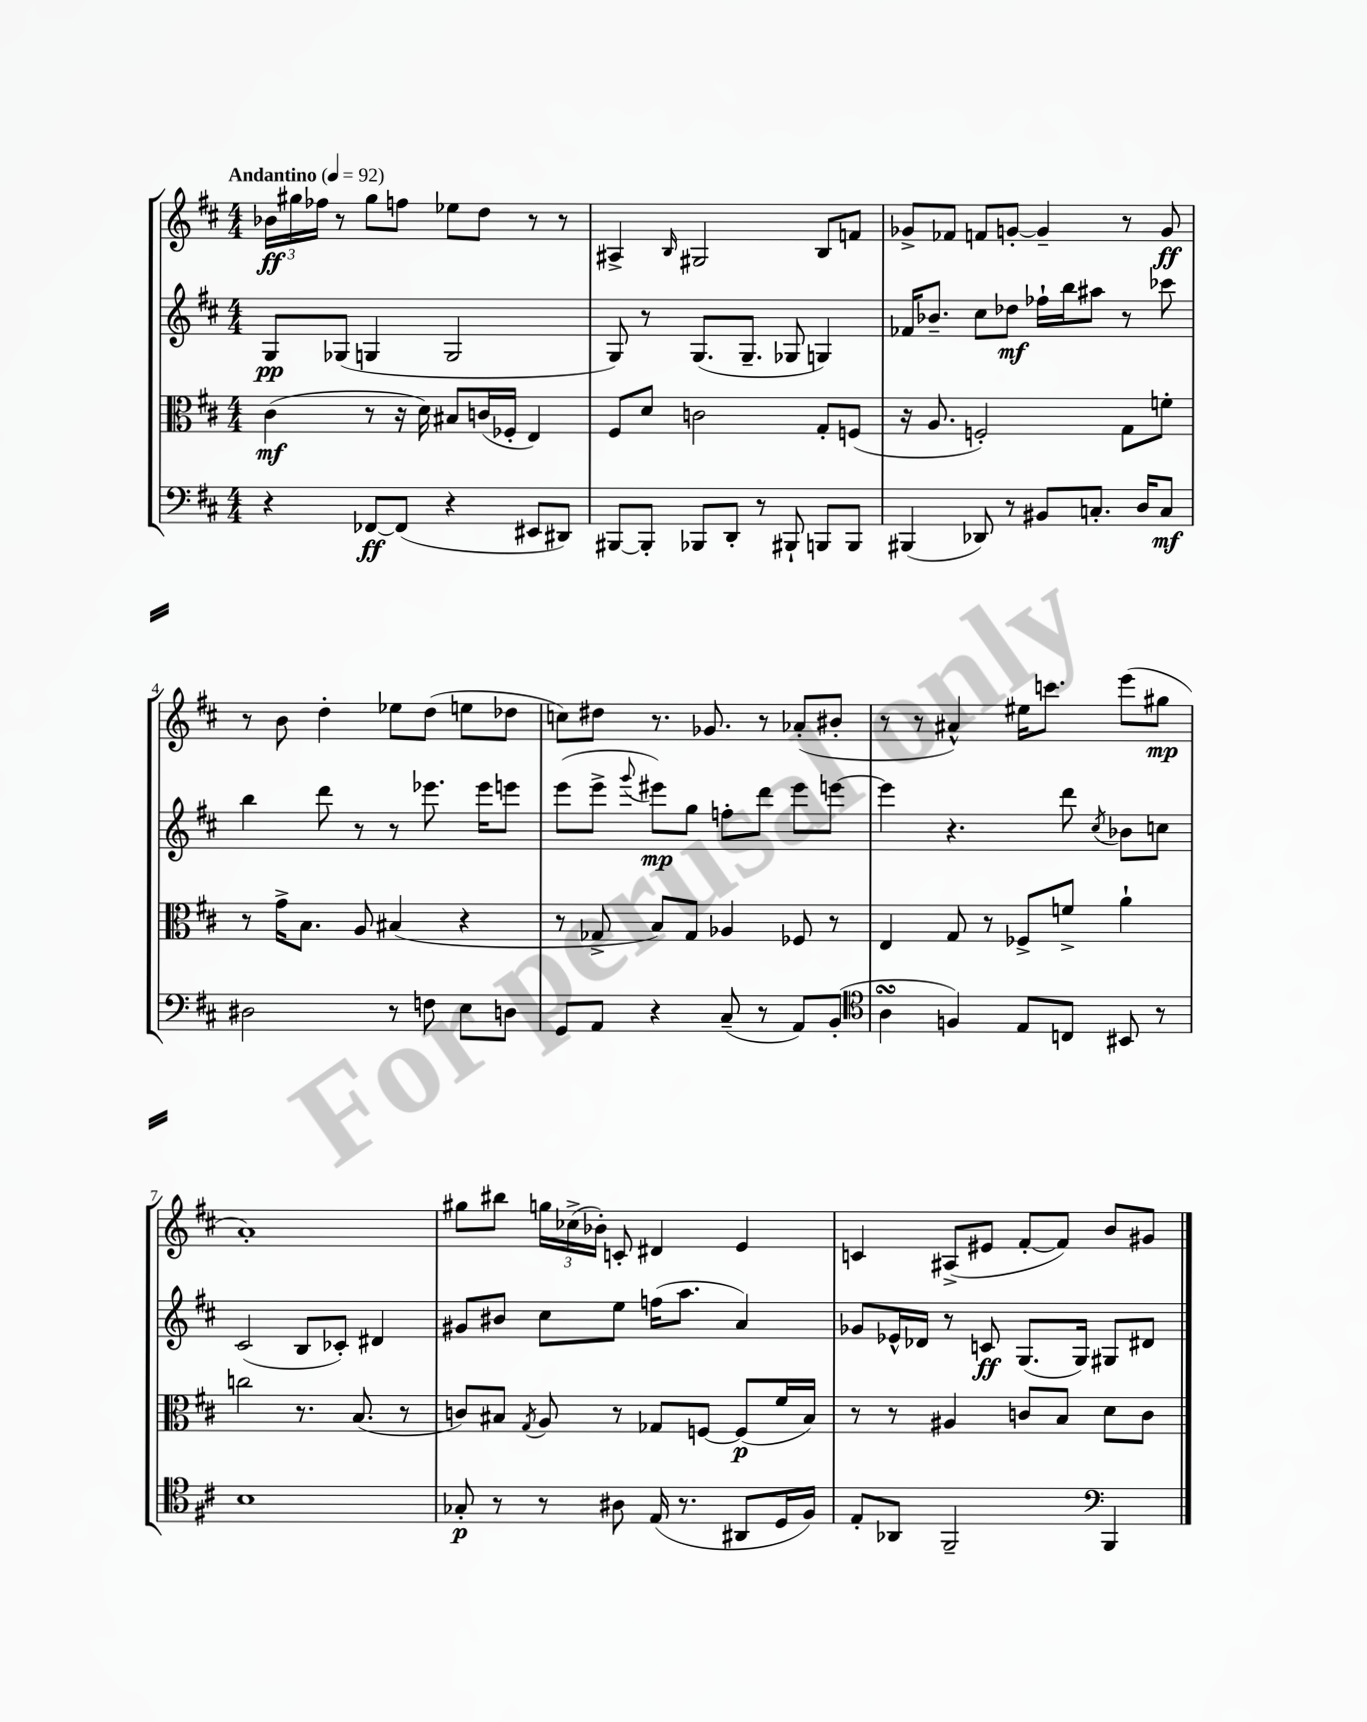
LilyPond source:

<<
\new StaffGroup <<
\new Staff = "s0" {
    \clef treble \key d \major \numericTimeSignature \time 4/4 \tempo "Andantino" 4 = 92
    \autoBeamOff \tuplet 3/2 { bes'16[\ff gis''16 fes''16] } r8 gis''8[ f''8] ees''8[ d''8] r8 r8 |
    ais4-> \grace { b16 } gis2 b8[ f'8] |
    ges'8[-> fes'8] f'8[ g'8]~-. g'4-- r8 g'8\ff |
    r8 b'8 d''4-. ees''8[ d''8]( e''8[ des''8] |
    c''8[) dis''8] r8. ges'8. r8 aes'8[-.( bis'8]-. |
    r8 r8 ais'4-^) eis''16[ c'''8.] e'''8[( gis''8]\mp |
    a'1-.) |
    gis''8[ bis''8] \tuplet 3/2 { g''16[ ces''16->( bes'16]-.) } c'8-. dis'4 e'4 |
    c'4 ais8[->( eis'8] fis'8[~-. fis'8]) b'8[ gis'8] \bar "|." |
}
\new Staff = "s1" {
    \clef treble \key d \major \numericTimeSignature \time 4/4
    \autoBeamOff g8[\pp ges8]( g4 g2 |
    g8) r8 g8.[( g8.]-- ges8 g4) |
    fes'16[ bes'8.]-- cis''8[ des''8]\mf fes''16[-! b''16 ais''8] r8 ces'''8 |
    b''4 d'''8 r8 r8 ees'''8. ees'''16[ e'''8] |
    e'''8[( e'''8]-> \appoggiatura { g'''8 } eis'''8[\mp) g''8] f''8[-. d'''8] eis'''8[ e'''8]~ |
    e'''4 r4. d'''8 \acciaccatura { cis''8 } bes'8[ c''8] |
    cis'2( b8[ ces'8]-.) dis'4 |
    gis'8[ bis'8] cis''8[ e''8] f''16[( a''8.] a'4) |
    ges'8[ ees'16-^ des'16] r8 c'8\ff g8.[( g16]) gis8[ dis'8] \bar "|." |
}
\new Staff = "s2" {
    \clef alto \key d \major \numericTimeSignature \time 4/4
    \autoBeamOff cis'4\mf( r8 r16 d'16) bis8[ c'16( fes16]-. e4) |
    fis8[ d'8] c'2 g8[-. f8]( |
    r16 a8. f2-.) g8[ f'8]-. |
    r8 g'16[-> b8.] a8 bis4( r4 |
    r8 ges8-> b8[) ges8] aes4 fes8 r8 |
    e4 g8 r8 fes8[-> f'8]-> a'4-! |
    c''2 r8. b8.( r8 |
    c'8[) bis8] \acciaccatura { g8 } a8 r8 ges8[ f8]~ f8[\p( fis'16 bis16]) |
    r8 r8 ais4 c'8[ b8] d'8[ c'8] \bar "|." |
}
\new Staff = "s3" {
    \clef bass \key d \major \numericTimeSignature \time 4/4
    \autoBeamOff r4 fes,8[~\ff fes,8]( r4 eis,8[ dis,8]) |
    bis,,8[~ bis,,8]-. bes,,8[ d,8]-. r8 bis,,8-! b,,8[ b,,8] |
    bis,,4( des,8) r8 bis,8[ c8.]-. d16[ c8]\mf |
    dis2 r8 f8 e8[ d8] |
    g,8[ a,8] r4 cis8--( r8 a,8[) b,8]-.( |
    \clef tenor a4\turn f4) e8[ c8] bis,8 r8 |
    b1 |
    ges8-.\p r8 r8 ais8 e16( r8. ais,8[ d16 fis16]) |
    e8[-. aes,8] fis,2-- \clef bass b,,4 \bar "|." |
}
>>
>>
